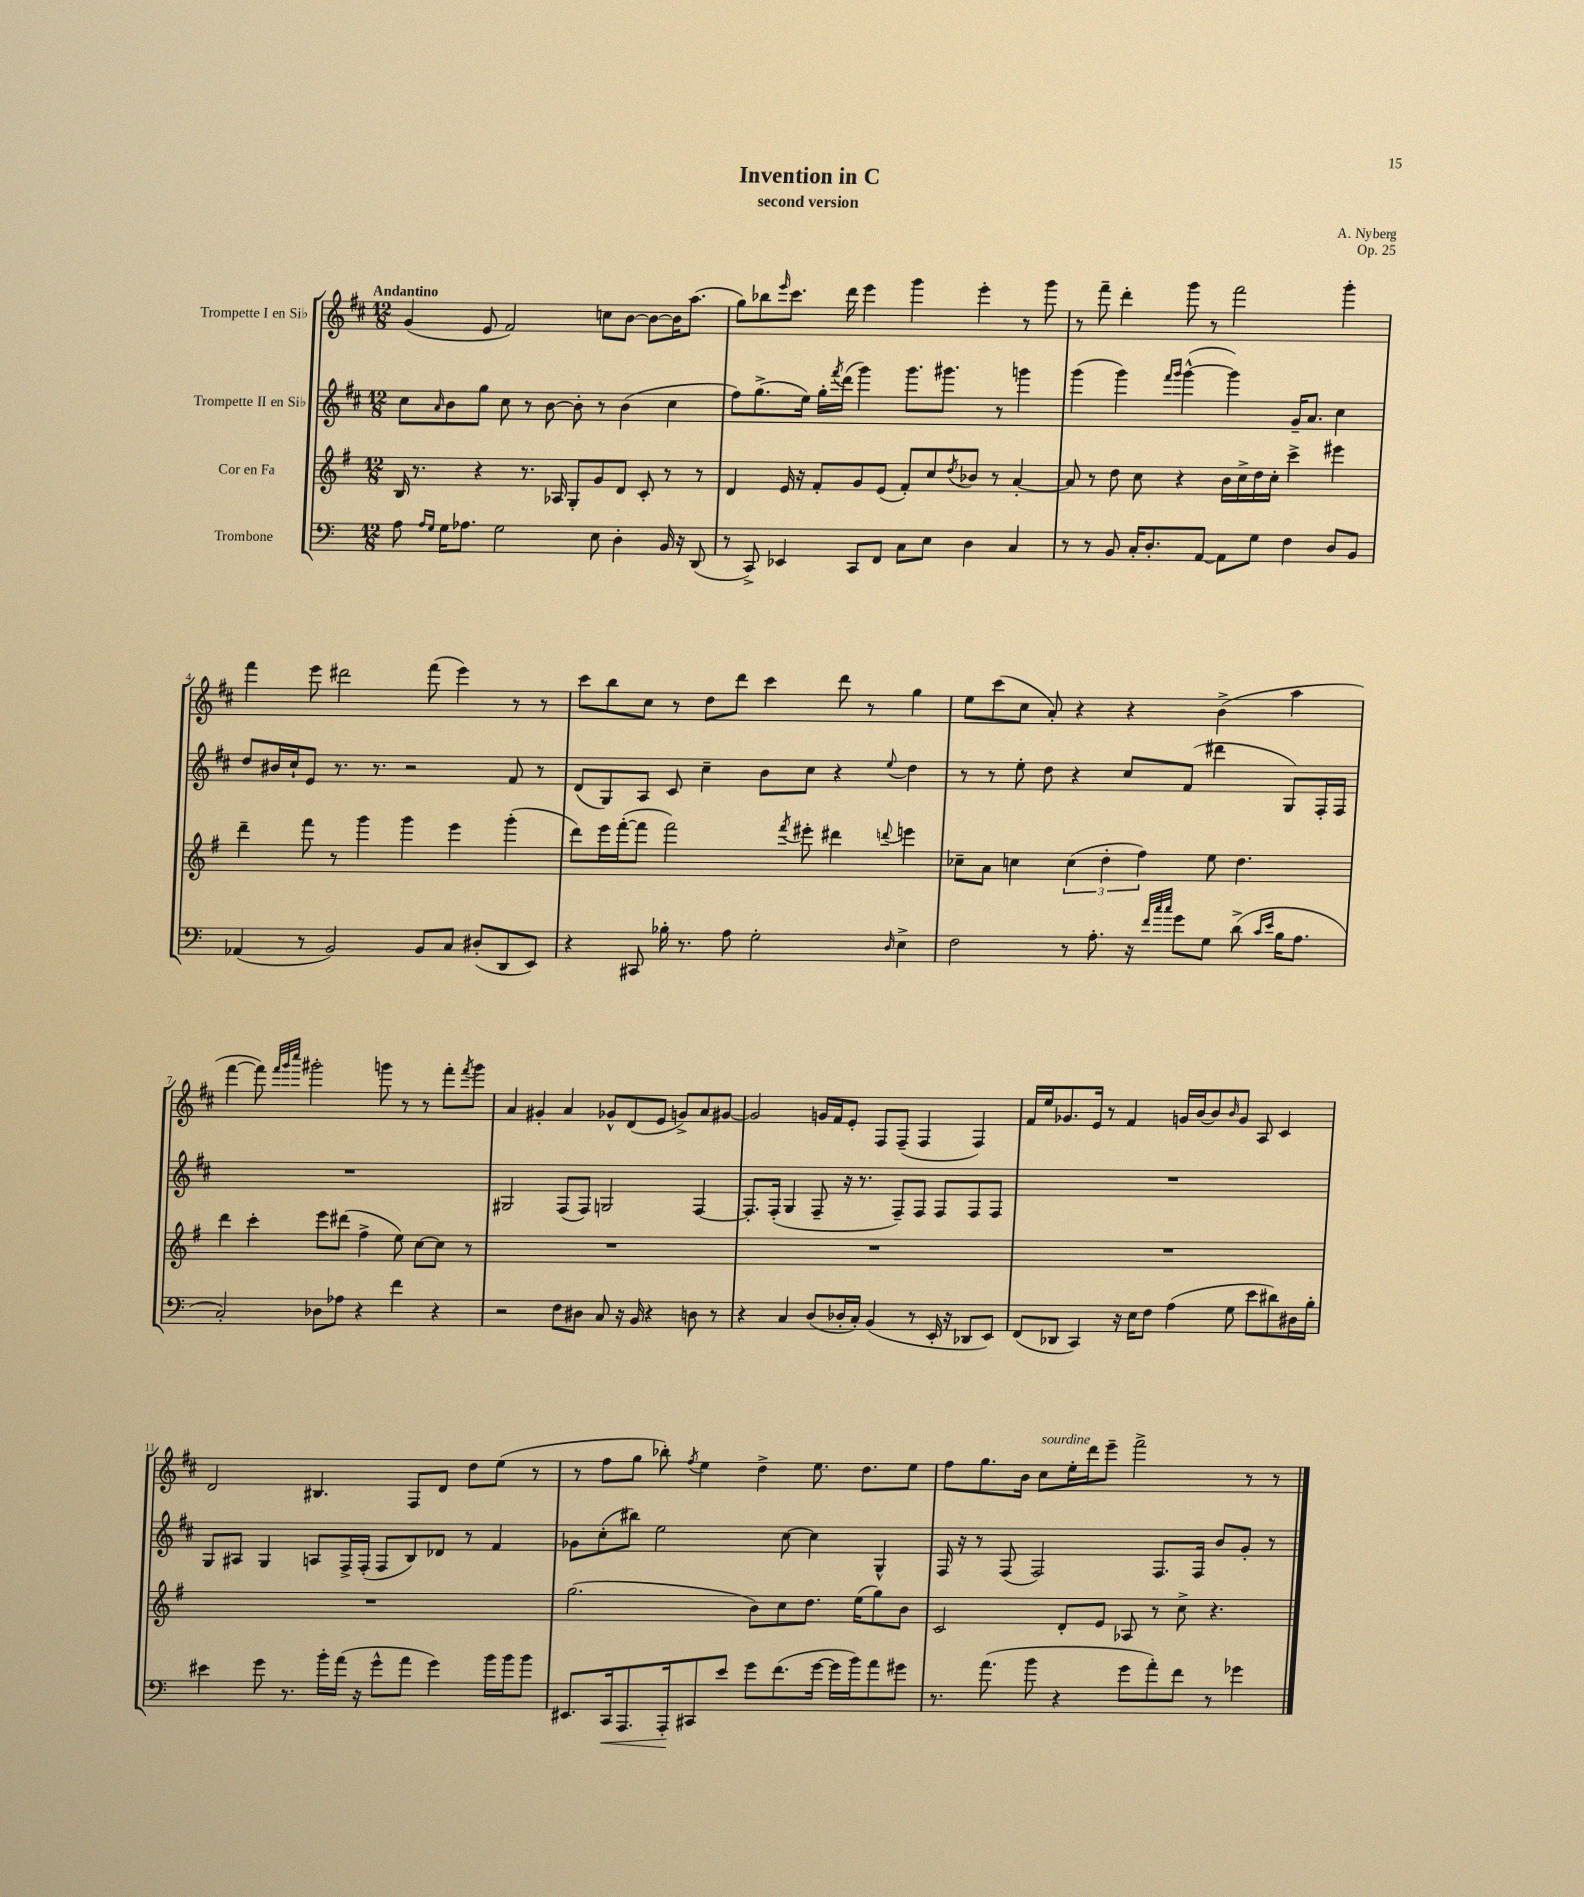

**kern	**kern	**kern	**kern
*staff4	*staff3	*staff2	*staff1
*clefF4	*clefG2	*clefG2	*clefG2
*k[]	*k[f#]	*k[f#c#]	*k[f#c#]
*M12/8	*M12/8	*M12/8	*M12/8
8A	16B	8cc#	(4g
.	8.r	.	.
16qqA	.	.	.
16qqG	.	16qqa	.
16G	.	8b	.
8.A-	.	.	.
.	4r	8gg	8e
2G	.	8cc#	2f#)
.	8.r	8r	.
.	.	[8b	.
.	16A-	.	.
.	8G'	8b']	.
8E	8g	8r	8cc
4D'	8d	(4b	[8b
.	8c'	.	8b_
16BB	8r	4cc#	16b]
16r	.	.	(8.aa
(8DD	8r	.	.
=	=	=	=
8r	4d	8ff#)	8gg)
8CC^)	.	(8.gg^	8bb-
.	.	.	16qqeee
4EE-	16e	.	8.ccc#
.	16r	16ee)	.
.	8f#'	16gg'	.
.	.	8qfff#	.
.	.	(16ddd	16ddd
8CC	8g	4ggg)	4eee
8FF	(8e	.	.
8C	8f#')	8.ggg	4ggg
8E	8cc	.	.
.	.	8.ggg#	.
.	8qdd	.	.
4D	8b-	.	4eee'
.	8r	8r	.
4C	[4a'	4ggg	8r
.	.	.	8ggg
=	=	=	=
8r	8a]	(4ggg	8r
8r	8r	.	8fff#~
8BB	8dd	4ggg)	4ddd'
16C'	8cc	.	.
8.D'	.	.	.
.	.	16qqfff#	.
.	.	16qqggg	.
.	4r	([4ggg^^	8ggg
[8AA	.	.	8r
8AA]	16b	4ggg])	2fff#
.	16cc^	.	.
8G	16dd	.	.
.	16cc'	.	.
4F	4ccc^	16g~	.
.	.	8.a	.
8D	4eee#	4cc#	4ggg'
8BB	.	.	.
=	=	=	=
(4AA-	4ddd~	8dd	4fff#
.	.	16b#	.
.	.	16cc#`	.
8r	8fff#	8e	8eee
2BB)	8r	8.r	2ddd#
.	4ggg	.	.
.	.	8.r	.
.	4ggg	2r	.
8BB	.	.	(8fff#
8C	4eee	.	4eee)
(8D#'	.	.	.
8DD	(4ggg'	8f#	8r
8EE)	.	8r	8r
=	=	=	=
4r	8ddd)	(8d	8ccc#
.	16eee	8G)	8bb
.	([16fff#'	.	.
8CC#	8fff#]	8A	8cc#
16B-'	2fff#)	8c#	8r
8.r	.	.	.
.	.	4cc#~	8dd
8A	.	.	8ddd
2G'	.	8b	4ccc#
.	8qfff#	.	.
.	8eee#'	8cc#	.
.	4ddd#	4r	8ddd
.	.	.	8r
16qqD	8qqddd	8qqee	.
4E^	4eee	4dd	4gg
=	=	=	=
2F	8cc-~	8r	8ee
.	8a	8r	(8ccc#
.	4cc	8ee'	8cc#
.	.	8dd	8a')
8r	(6cc	4r	4r
8.A'	.	.	.
.	6dd'	.	.
.	.	8cc#	4r
16r	.	.	.
.	6ff#)	.	.
32qqf	.	.	.
32qqcc	.	.	.
32qqcc	.	.	.
8g	.	(8f#	.
8G	8ee	4ddd#	(4b^
(8d^	4.dd	.	.
16qqc	.	.	.
16qqe	.	.	.
16B	.	8G)	4aa
8.A	.	.	.
.	.	16F#'	.
.	.	16F#	.
=	=	=	=
2C')	4ddd	1.r	[4fff#
.	4ccc'	.	8fff#])
.	.	.	32qqfff#
.	.	.	32qqggg
.	.	.	32qqcccc#
.	.	.	2ggg#'
8D-	8eee	.	.
8A-	(8ddd#	.	.
4r	4ff#^	.	.
.	.	.	8ggg
4f	8ee)	.	8r
.	[8cc	.	8r
4r	8cc]	.	8fff#'
.	.	.	8qfff#
.	8r	.	8ggg
=	=	=	=
2r	1.r	2G#	4a
.	.	.	4g#'
8F	.	(8F#	4a
8D#	.	8F#)	.
8C	.	2G	8g-^^
16r	.	.	(8d
16BB	.	.	.
4r	.	.	8e
.	.	.	8g^)
8D	.	[4F#	8a
8r	.	.	[8g#
=	=	=	=
4r	1.r	8.F#']	2g#]
.	.	(16F#'	.
4C	.	4G	.
(8D	.	8F#~	16g
.	.	.	16f#
16D-'	.	16r	8e'
16C')	.	8.r	.
(4BB	.	.	8F#
.	.	8F#~)	(8F#~
8r	.	8F#	4F#
16EE'	.	8F#	.
16r	.	.	.
8DD-	.	8F#	4F#)
8EE)	.	8F#	.
=	=	=	=
(8FF	1.r	1.r	16f#
.	.	.	16ee
8DD-	.	.	8.g-
4CC)	.	.	.
.	.	.	16e
.	.	.	8r
16r	.	.	4f#
16E	.	.	.
8F	.	.	.
(4A	.	.	16g
.	.	.	[16b
.	.	.	8b]
.	.	.	16qqb
8G	.	.	8g
8e	.	.	8A
8d#)	.	.	4c#
16D#	.	.	.
16B'	.	.	.
=	=	=	=
4e#	1.r	8G	2d
.	.	8A#	.
8g	.	4G	.
8.r	.	.	.
.	.	8A	4.B#
16b'	.	.	.
(16a	.	16F#^	.
16r	.	(16F#'	.
8g^^	.	8F#	.
8a	.	8B)	8F#
4g)	.	8d-	8d
.	.	8r	8dd
16b	.	4f#	(8ee
16b	.	.	.
8b	.	.	8r
=	=	=	=
8.EE#	(2.gg	8g-	8r
.	.	(8cc#'	8ff#
16CC	.	.	.
8.AAA	.	8bb#)	8gg
.	.	2ee	8bb-')
16AAA'	.	.	.
.	.	.	8qff#
8CC#	.	.	4ee
8e	.	.	.
8g	8b)	.	4dd^
(8.f	8cc	[8cc#	.
.	8.dd	4cc#]	8.ee
[16g	.	.	.
16g]	.	.	.
16b)	(16ee	.	8.dd
8a	8gg)	4G^^	.
8g#	8b	.	8ee
=	=	=	=
8.r	2c	16F#	8ff#
.	.	16r	.
.	.	8r	8.gg
(8.a	.	.	.
.	.	(8F#	.
.	.	.	16b
8b	.	2F#)	8cc#
4r	8d'	.	16ee'
.	.	.	16ddd
.	8e	.	8eee~
8g	8A-	.	2fff#^
8a')	8r	8.F#	.
8f	8cc^	.	.
.	.	16F#	.
8r	4.r	8b	.
4g-	.	8g'	8r
.	.	8r	8r
==	==	==	==
*-	*-	*-	*-
